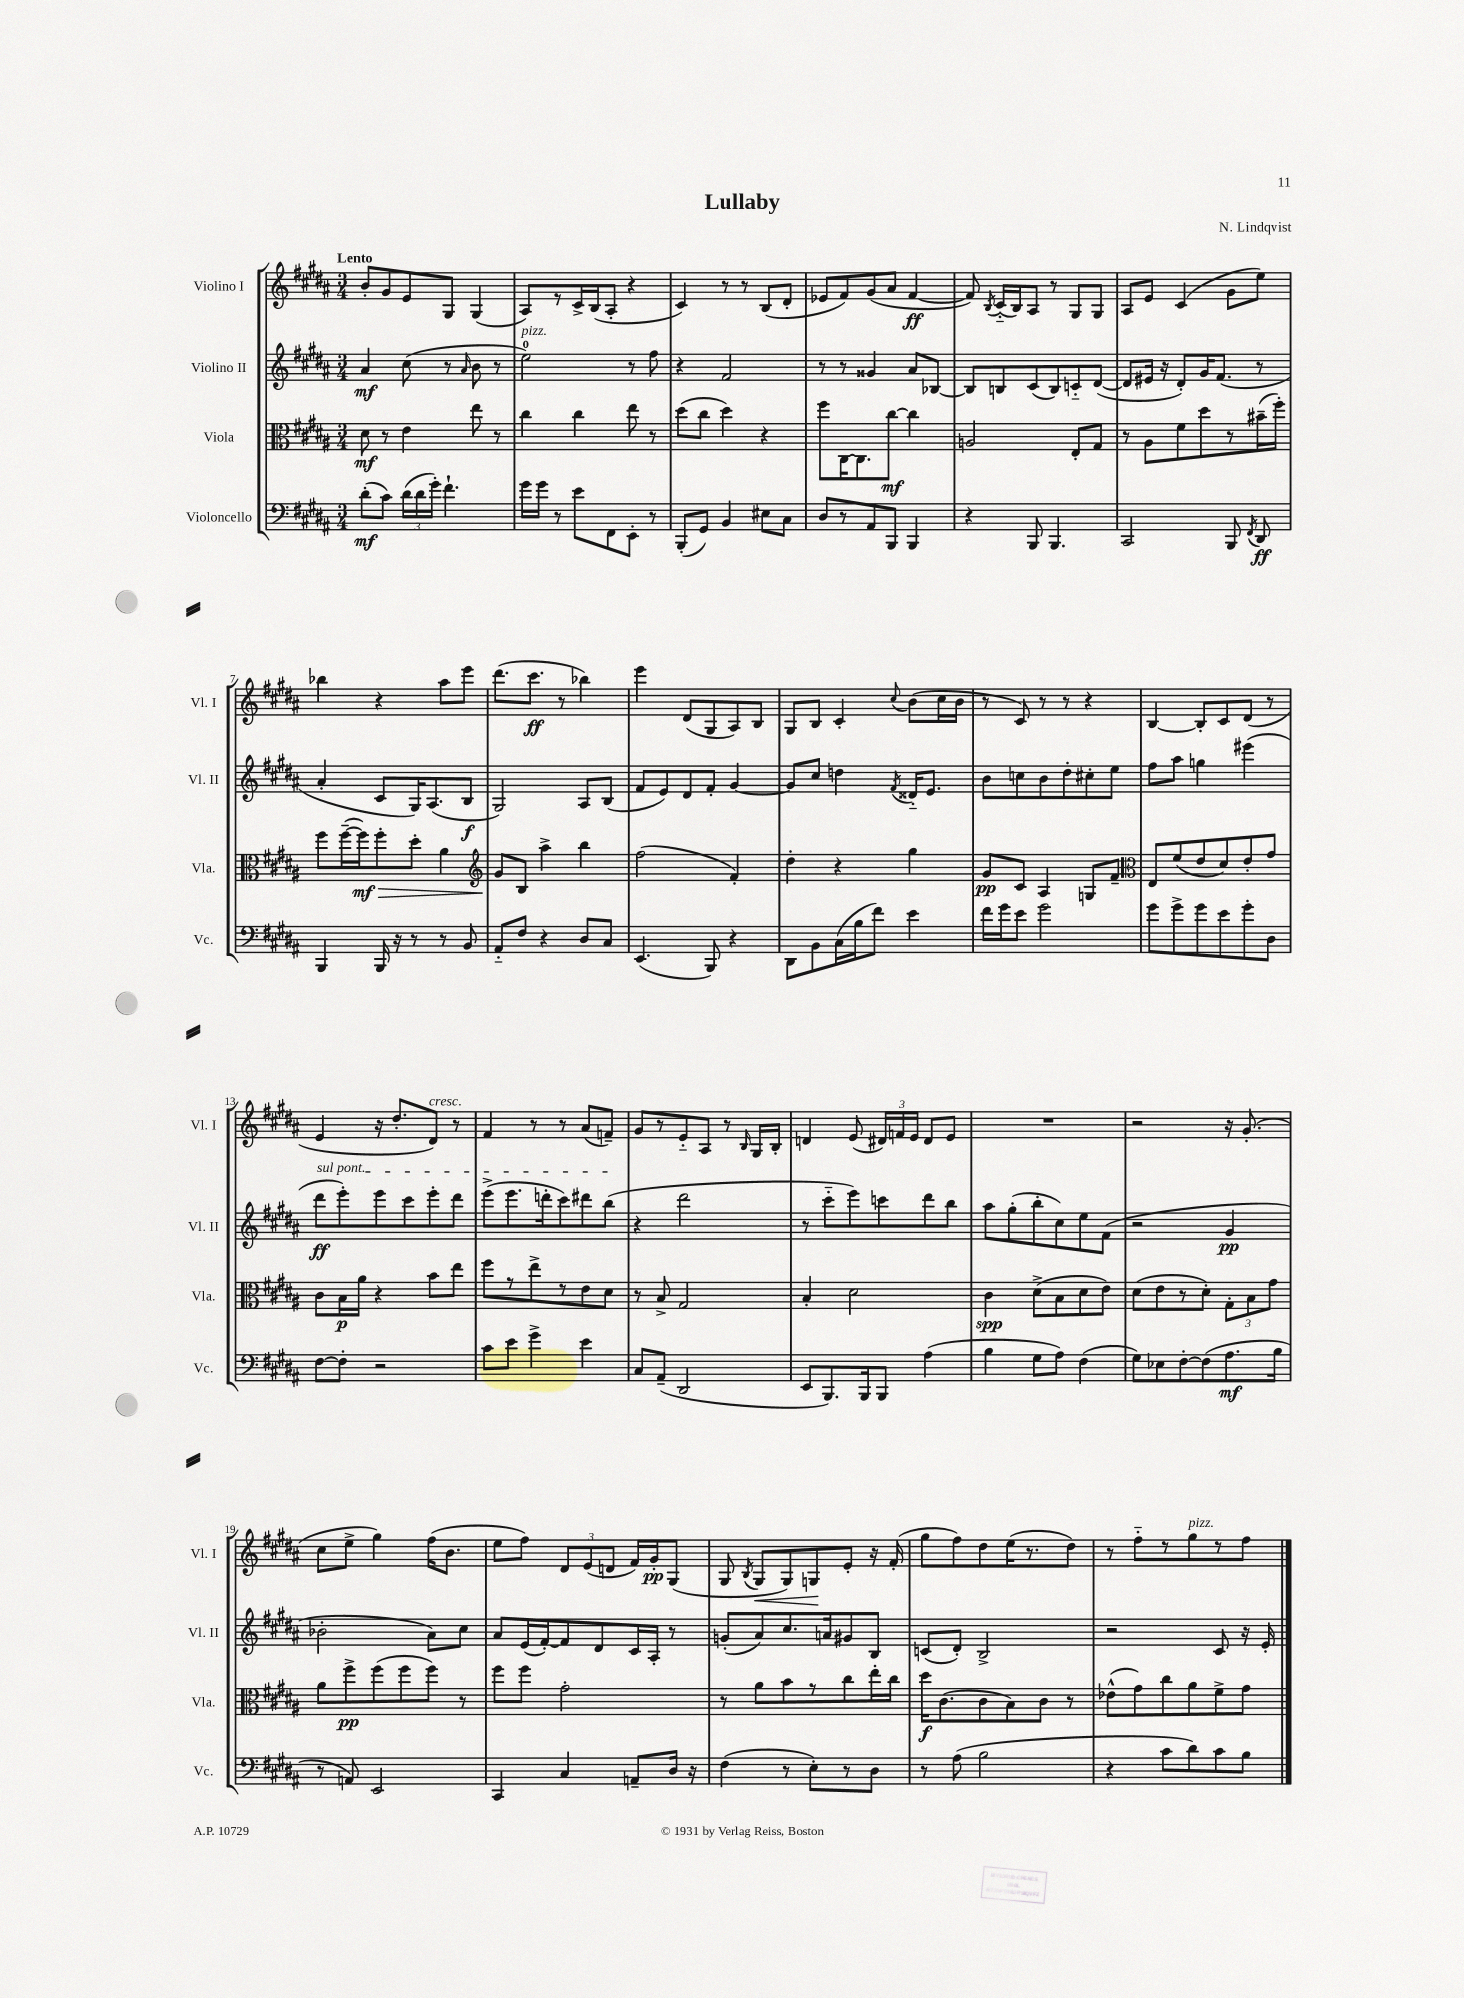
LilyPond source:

\header { title = "Lullaby" composer = "N. Lindqvist" }
<<
\new StaffGroup <<
\new Staff = "s0" \with { instrumentName = "Violino I" shortInstrumentName = "Vl. I" } {
    \clef treble \key b \major \numericTimeSignature \time 3/4 \tempo "Lento"
    \autoBeamOff b'8[-. gis'8 e'8 gis8] gis4( |
    ais8[) r8 cis'16-> b16( ais8]-. r4 |
    cis'4) r8 r8 b8[( dis'8]-. |
    ees'8[ fis'8) gis'8( ais'8] fis'4~\ff |
    fis'8) \acciaccatura { b8 } cis'16[-_( b16) ais8] r8 gis8[ gis8] |
    ais8[ e'8] cis'4( gis'8[ e''8]) |
    bes''4 r4 ais''8[ e'''8] |
    dis'''8.[( cis'''8.]\ff r8 bes''4) |
    e'''4 dis'8[( gis8 ais8) b8] |
    gis8[ b8] cis'4-. \appoggiatura { cis''8 } b'8[( cis''16 b'16] |
    r8 cis'8) r8 r8 r4 |
    b4~ b8[-. cis'8 dis'8]( r8 |
    e'4 r16 dis''8.[-. dis'8]^\markup { \italic "cresc." }) r8 |
    fis'4 r8 r8 ais'8[( f'8]--) |
    gis'8[ r8 e'8-_ ais8] r8 \grace { b16 } gis16[ b16]-. |
    d'4 e'8( \tuplet 3/2 { dis'16[) f'16 e'16] } dis'8[ e'8] |
    R2. |
    r2 r16 gis'8.-.( |
    cis''8[ e''8]-> gis''4) fis''16[( b'8.] |
    e''8[ fis''8]) \tuplet 3/2 { dis'8[ e'8( d'8] } fis'16[) gis'16-.\pp gis8]( |
    gis8 \acciaccatura { b8 } gis8[\< gis8) g8\! e'8]-. r16 fis'16-.( |
    gis''8[ fis''8) dis''8 e''16( r8. dis''8]) |
    r8 fis''8[-_ r8 gis''8^\markup { \italic "pizz." } r8 fis''8] \bar "|." |
}
\new Staff = "s1" \with { instrumentName = "Violino II" shortInstrumentName = "Vl. II" } {
    \clef treble \key b \major \numericTimeSignature \time 3/4
    \autoBeamOff ais'4\mf cis''8( r8 \grace { ais'16 } b'8 r8 |
    e''2-0^\markup { \italic "pizz." }) r8 fis''8 |
    r4 fis'2 |
    r8 r8 gisis'4 ais'8[ bes8]~ |
    bes8[ b8 cis'8( b8) c'8-_ dis'8]~( |
    dis'8[ eis'16] r16 dis'8[-.) gis'16 fis'8.]( r8 |
    ais'4-. cis'8[ gis16) ais8.( b8]\f |
    gis2) ais8[ b8]( |
    fis'8[ e'8) dis'8 fis'8]-. gis'4~ |
    gis'8[ cis''8] d''4 \acciaccatura { fis'8 } disis'16[-_ e'8.] |
    b'8[ c''8 b'8 dis''8-. cis''8-. e''8] |
    fis''8[ ais''8] g''4 eis'''4( |
    \once \override TextSpanner.bound-details.left.text = \markup { \italic "sul pont." } dis'''8[\ff\startTextSpan e'''8-.) e'''8 cis'''8 e'''8-. dis'''8] |
    e'''8[->( e'''8. d'''16-. cis'''8) dis'''8 b''8]\stopTextSpan( |
    r4 dis'''2 |
    r8 cis'''8[-_ e'''8) c'''8 dis'''8 b''8] |
    ais''8[ gis''8-.( b''8-. cis''8) e''8 fis'8]( |
    r2 gis'4\pp |
    bes'2-. ais'8[) cis''8] |
    ais'8[ e'16( fis'16~-.) fis'8 dis'8 cis'16 ais16]-. r8 |
    g'8[-.( ais'8) cis''8. a'16 gis'8 b8] |
    c'8[( dis'8]-.) b2-> |
    r2 cis'8 r16 e'16-. \bar "|." |
}
\new Staff = "s2" \with { instrumentName = "Viola" shortInstrumentName = "Vla." } {
    \clef alto \key b \major \numericTimeSignature \time 3/4
    \autoBeamOff dis'8\mf r8 e'4 e''8 r8 |
    cis''4 cis''4 e''8 r8 |
    dis''8[( cis''8] dis''4) r4 |
    fis''8[ cis16~ cis8. cis''8]~\mf cis''4 |
    a2 e8[-. gis8] |
    r8 ais8[ fis'8 dis''8 r8 bis'16--( fis''16]-.) |
    fis''8[ fis''16~--( fis''16\mf\>) fis''8-. dis''8]-. ais'4 |
    \clef treble gis'8[\! b8] ais''4-> b''4 |
    fis''2( fis'4-.) |
    dis''4-. r4 gis''4 |
    gis'8[\pp cis'8] ais4 g8[ fis'8]-- |
    \clef alto e8[ fis'8( e'8 dis'8) e'8-. gis'8] |
    cis'8[ b16\p ais'16] r4 b'8[ e''8] |
    fis''8[ r8 e''8-> r8 e'8 dis'8] |
    r8 b8-> gis2 |
    b4-. dis'2 |
    cis'4\spp dis'8[->( b8 dis'8 e'8]) |
    dis'8[( e'8 r8 dis'8]-.) \tuplet 3/2 { gis8[-. b8 gis'8] } |
    ais'8[ fis''8->\pp fis''8( fis''8 fis''8]) r8 |
    fis''8[ fis''8] gis'2-. |
    r8 ais'8[ b'8 r8 cis''8 e''16-. cis''16] |
    dis''16[\f cis'8.( cis'8 b8) cis'8] r8 |
    ees'8[-^( gis'8) cis''8 ais'8 fis'8-> gis'8] \bar "|." |
}
\new Staff = "s3" \with { instrumentName = "Violoncello" shortInstrumentName = "Vc." } {
    \clef bass \key b \major \numericTimeSignature \time 3/4
    \autoBeamOff dis'8[-.\mf( cis'8]) \tuplet 3/2 { dis'16[( dis'16 gis'16]-.) } fis'4.-! |
    gis'16[ gis'16] r8 e'8[ fis,8 e,8]-. r8 |
    b,,8[-.( gis,8]) b,4 eis8[ cis8] |
    dis8[ r8 ais,8 b,,8] b,,4 |
    r4 b,,8 b,,4. |
    cis,2 b,,8 \acciaccatura { fis,8 } dis,8\ff |
    b,,4 b,,16 r16 r8 r8 b,8 |
    ais,8[-_ fis8] r4 dis8[ cis8] |
    e,4.( b,,8) r4 |
    dis,8[ b,8 cis16( b16 fis'8]) e'4 |
    fis'16[ gis'16 e'8] gis'2 |
    gis'8[ gis'8-> gis'8 e'8 gis'8-. dis8] |
    fis8[~ fis8]-. r2 |
    cis'8[ e'8] gis'4-> e'4 |
    cis8[ ais,8]--( dis,2 |
    e,8[ b,,8.) b,,16 b,,8] ais4( |
    b4 gis8[ ais8]) fis4( |
    gis8[) ees8 fis8~-. fis8( ais8.\mf b16] |
    r8 a,8) e,2 |
    cis,4 cis4 a,8[-- dis16] r16 |
    fis4( r8 e8[-.) r8 dis8] |
    r8 ais8( b2 |
    r4 cis'8[ dis'8) cis'8 b8] \bar "|." |
}
>>
>>
